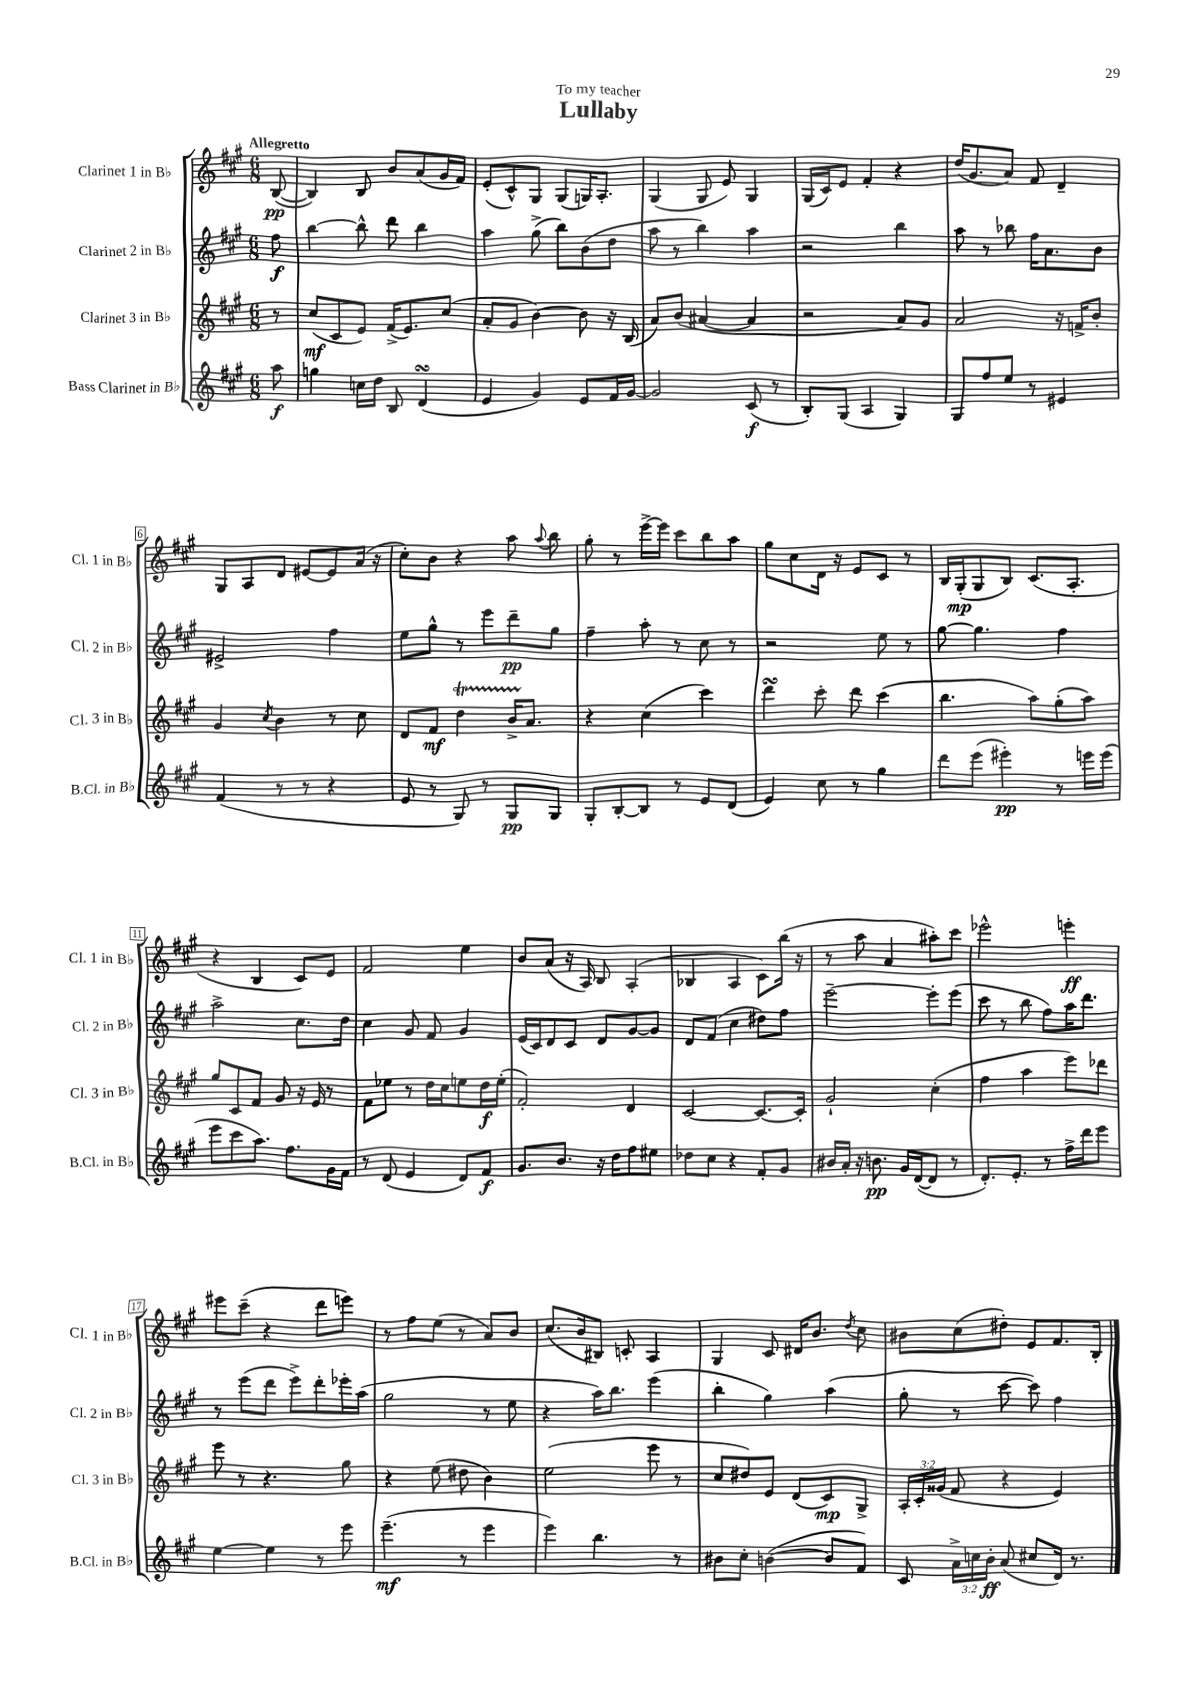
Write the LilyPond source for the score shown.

\header { title = "Lullaby" dedication = "To my teacher" }
<<
\new StaffGroup <<
\new Staff = "s0" \with { instrumentName = "Clarinet 1 in Bb" shortInstrumentName = "Cl. 1 in Bb" } {
    \clef treble \key a \major \numericTimeSignature \time 6/8 \partial 8 \tempo "Allegretto"
    \autoBeamOff b8~\pp( |
    b4) b8 b'8[ a'8( gis'16 fis'16]) |
    e'8[-.( cis'8-^) gis8] gis8[( g16) a8.]-. |
    gis4( gis8 e'8) gis4 |
    gis16[( cis'16) e'8] fis'4-. r4 |
    d''16[( gis'8. a'8]) fis'8 d'4-- |
    gis8[ a8 d'8] eis'8[~ eis'8 a'16]( r16 |
    cis''8[-.) b'8] r4 a''8 \appoggiatura { a''8 } b''8 |
    gis''8-. r8 e'''16[~-> e'''16] cis'''8[ b''8 a''8] |
    gis''8[ cis''8 d'16] r16 e'8[ cis'8] r8 |
    b16[ gis16-.\mp( gis8 b8]) cis'8.[( a8.]-. |
    r4 b4 cis'8[) e'8] |
    fis'2 e''4 |
    b'8[ a'8]( r16 a16) b8 a4-.( |
    bes4 a4 cis'8[) b''16]( r16 |
    r8 a''8 a'4 ais''8[-.) cis'''8] |
    ees'''2-^ e'''4-.\ff |
    eis'''8[ cis'''8]--( r4 d'''8[ e'''8]) |
    r8 fis''8[ e''8]( r8 a'8[) b'8] |
    cis''8.[( b'16 bis8]) c'8-. a4 |
    gis4 cis'8 dis'16[ b'8.] \acciaccatura { d''8 } cis''8 |
    bis'8[ cis''8( dis''8]-.) e'8[ fis'8. b16]-. \bar "|." |
}
\new Staff = "s1" \with { instrumentName = "Clarinet 2 in Bb" shortInstrumentName = "Cl. 2 in Bb" } {
    \clef treble \key a \major \numericTimeSignature \time 6/8 \partial 8
    \autoBeamOff fis''8\f |
    b''4~ b''8-^ d'''8 b''4 |
    a''4 gis''8->( b''8[) b'8( d''8] |
    a''8 r8 b''4) a''4 |
    r2 b''4 |
    a''8 r8 bes''8 fis''16[ a'8. b'8] |
    eis'2-> fis''4 |
    e''8[ gis''8]-^ r8 e'''8[ d'''8--\pp gis''8] |
    fis''4-- a''8-. r8 cis''8 r8 |
    r2 e''8 r8 |
    gis''8~ gis''4. fis''4 |
    a''2-> cis''8.[ d''16] |
    cis''4 gis'8 fis'8 gis'4 |
    e'16[( cis'16) d'8 cis'8] d'8[ gis'8~ gis'8] |
    d'8[ fis'8]( cis''4 dis''8[) fis''8] |
    e'''2~-- e'''8[-. e'''8]( |
    cis'''8 r8 b''8 fis''8[) a''16 d'''8.] |
    r8 e'''8[( d'''8] e'''8[->) d'''8-. ees'''16-. a''16]( |
    gis''2 r8 e''8 |
    r4 a''16[) b''8.] e'''4( |
    b''4-. gis''4) a''4( |
    gis''8-. r8 cis'''8~ cis'''8) fis''4 \bar "|." |
}
\new Staff = "s2" \with { instrumentName = "Clarinet 3 in Bb" shortInstrumentName = "Cl. 3 in Bb" } {
    \clef treble \key a \major \numericTimeSignature \time 6/8 \override Staff.TupletNumber.text = #tuplet-number::calc-fraction-text \partial 8
    \autoBeamOff r8 |
    cis''8[\mf( cis'8 e'8]) fis'16[->( e'8.) cis''8]( |
    a'8[-. gis'8] b'4~) b'8 r16 b16( |
    a'8[) b'8]( ais'4~ ais'4 |
    r2 a'8[) gis'8] |
    a'2 r16 f'16[-> b'8]-. |
    gis'4 \acciaccatura { cis''8 } b'4 r8 cis''8 |
    d'8[ fis'8]\mf d''4\startTrillSpan b'16[-> a'8.]\stopTrillSpan |
    r4 cis''4( cis'''4) |
    d'''4\turn cis'''8-. d'''8 cis'''4( |
    b''4. a''8[) gis''8-.( a''8]) |
    gis''8[ cis'8 fis'8] gis'8 r16 e'16 r8 |
    fis'8[ ees''8] r8 d''16[ cis''16 e''8 d''16\f e''16]-.( |
    fis'2-.) d'4 |
    cis'2~ cis'8.[~ cis'16]-. |
    gis'2-! cis''4-.( |
    fis''4 a''4 e'''8[) des'''8] |
    e'''8 r8 r4. gis''8 |
    r4 e''8( dis''8 b'4) |
    e''2( e'''8 r8 |
    cis''8[ dis''8) e'8] d'8[( cis'8\mp) gis8]-> |
    \tuplet 3/2 { a16[-. cis'16-. gisis'16]( } fis'8 r4 e'4) \bar "|." |
}
\new Staff = "s3" \with { instrumentName = "Bass Clarinet in Bb" shortInstrumentName = "B.Cl. in Bb" } {
    \clef treble \key a \major \numericTimeSignature \time 6/8 \override Staff.TupletNumber.text = #tuplet-number::calc-fraction-text \partial 8
    \autoBeamOff a''8\f |
    g''4 c''16[ d''16] b8 d'4\turn( |
    e'4 gis'4) e'8[ fis'16 gis'16]~ |
    gis'2 cis'8\f( r8 |
    b8[-.) gis8]( a4 gis4) |
    gis8[ fis''8 e''8] r8 eis'4 |
    fis'4( r8 r8 r4 |
    e'8 r8 gis8) r8 gis8[\pp gis8] |
    gis8[-. b8~-. b8] r8 e'8[ d'8]( |
    e'4) cis''8 r8 gis''4 |
    d'''8[ e'''8]( eis'''4-.\pp) r8 e'''16[ e'''16]( |
    e'''8[ cis'''8 a''8.]) fis''8.[ gis'16 fis'16] |
    r8 d'8( e'4 d'8[) fis'8]\f |
    gis'8.[ b'8.] r16 d''16[ fis''8 eis''8] |
    des''8[ cis''8] r4 fis'8[-. gis'8] |
    bis'16[ a'16]-. r16 b'8.\pp gis'16[ d'16~( d'8] r8 |
    d'8.[-.) e'8.]-. r8 fis''16[-> d'''16 e'''8] |
    e''4~ e''4 r8 e'''8 |
    e'''4.--\mf( r8 e'''4 |
    e'''4) b''4. r8 |
    bis'8[ cis''8]-. b'4~( b'8[ fis'8]) |
    cis'8 \tuplet 3/2 { a'16[-> c''16 b'16]-.\ff } a'8( cis''8[ d'16]) r8. \bar "|." |
}
>>
>>
\layout { \context { \Score \override BarNumber.stencil = #(make-stencil-boxer 0.1 0.3 ly:text-interface::print) } }
